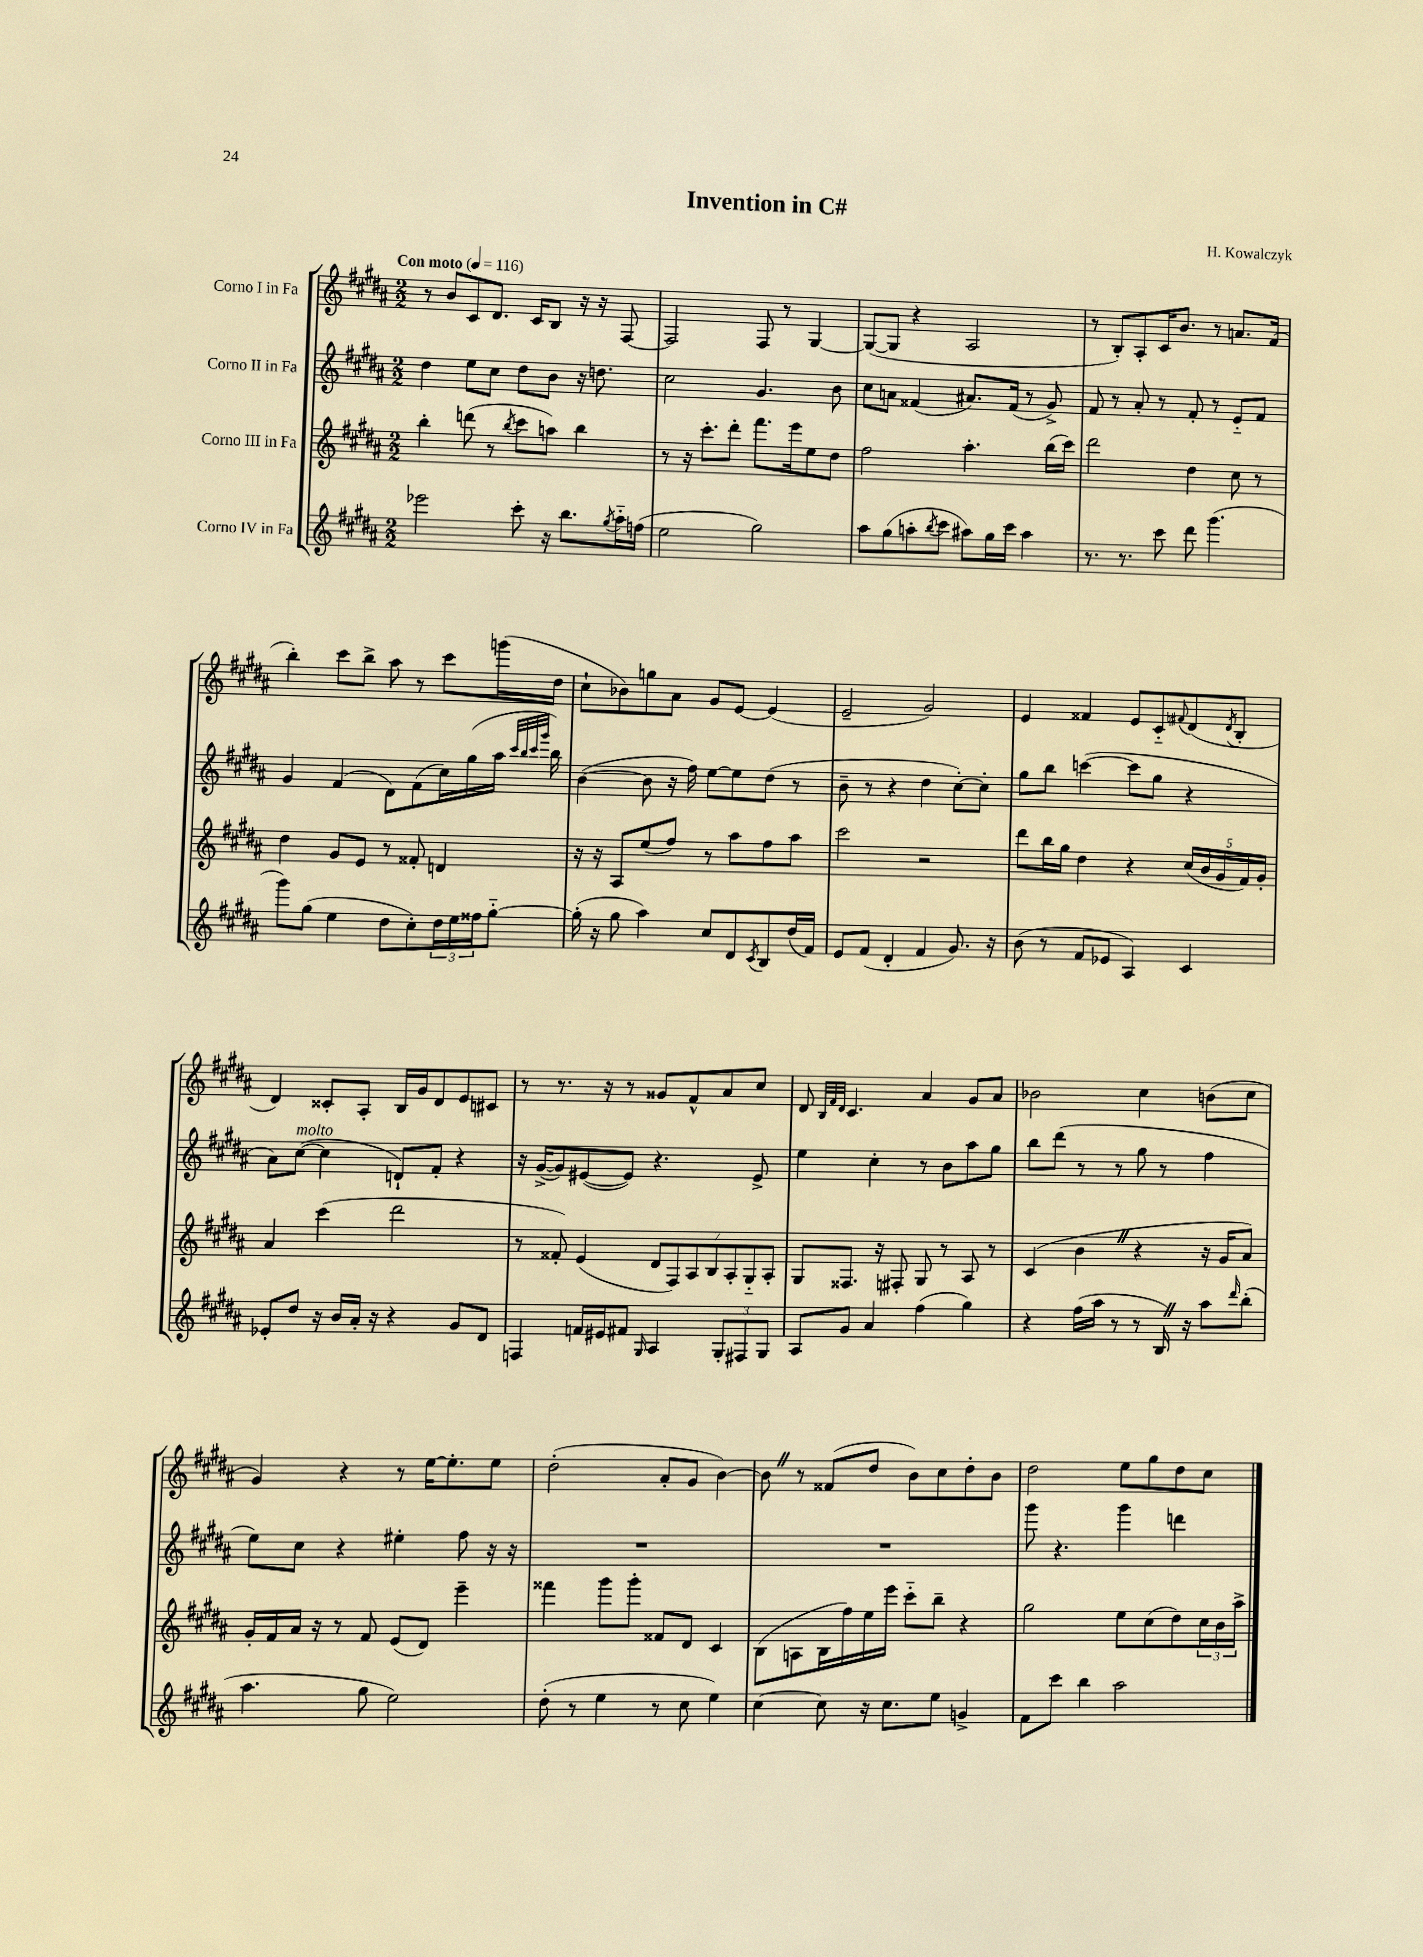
\header { title = "Invention in C#" composer = "H. Kowalczyk" }
<<
\new StaffGroup <<
\new Staff = "s0" \with { instrumentName = "Corno I in Fa" } {
    \clef treble \key b \major \numericTimeSignature \time 2/2 \tempo "Con moto" 4 = 116
    r8 b'8 cis'8 dis'8. cis'16 b8 r16 r16 fis8~ |
    fis2 fis8 r8 gis4~ |
    gis8~( gis8 r4 ais2 |
    r8 b8-.) ais8-. cis'16 b'8. r8 a'8. fis'16( |
    b''4-.) cis'''8 b''8-> ais''8 r8 cis'''8 g'''16( dis''16 |
    cis''8-! bes'8) g''8 ais'8 gis'8 e'8~ e'4( |
    e'2-- gis'2) |
    e'4 fisis'4 e'8 cis'8-_ \appoggiatura { fis'8 } dis'8( \acciaccatura { dis'8 } b8-. |
    dis'4) cisis'8-. ais8-. b16 gis'16 dis'8 e'8 cis'8 |
    r8 r8. r16 r8 gisis'8 fis'8-^ ais'8 cis''8 |
    dis'8 \grace { b32 fis'32 dis'32 } cis'4. ais'4 gis'8 ais'8 |
    bes'2 cis''4 b'8( cis''8 |
    gis'4) r4 r8 e''16~ e''8.-. e''8 |
    dis''2-.( ais'8-. gis'8 b'4~) |
    b'8 \once \override BreathingSign.text = \markup { \musicglyph "scripts.caesura.straight" } \breathe r8 fisis'8( dis''8 b'8) cis''8 dis''8-. b'8 |
    dis''2 e''8 gis''8 dis''8 cis''8 \bar "|." |
}
\new Staff = "s1" \with { instrumentName = "Corno II in Fa" } {
    \clef treble \key b \major \numericTimeSignature \time 2/2
    dis''4 e''8 cis''8 dis''8 b'8 r16 d''8. |
    cis''2 gis'4. b'8 |
    cis''8 a'8 fisis'4( ais'8.) fisis'16( r8 gis'8->) |
    fis'8 r8 ais'8-. r8 fis'8-. r8 e'8-_ fis'8 |
    gis'4 fis'4( dis'8) fis'8( cis''16) gis''16( ais''16 \grace { cis'''32 b''32 cis'''32 gis'''32 } b''16) |
    b'4~( b'8 r16 fis''16) e''8~ e''8 dis''8( r8 |
    b'8-- r8 r4 dis''4 cis''8~-.) cis''8-. |
    gis''8 b''8 c'''4~( c'''8 gis''8 r4 |
    ais'8) cis''8~^\markup { \italic "molto" }( cis''4 d'8-!) fis'8-. r4 |
    r16 gis'16~->( gis'8) eis'8~( eis'8) r4. eis'8-> |
    e''4 cis''4-. r8 b'8 ais''8 gis''8 |
    b''8 dis'''8( r8 r8 gis''8 r8 fis''4 |
    e''8) cis''8 r4 eis''4-. fis''8 r16 r16 |
    R1 |
    R1 |
    gis'''8 r4. gis'''4 d'''4 \bar "|." |
}
\new Staff = "s2" \with { instrumentName = "Corno III in Fa" } {
    \clef treble \key b \major \numericTimeSignature \time 2/2
    b''4-. d'''8( r8 \acciaccatura { b''8 } cis'''8 a''8) b''4 |
    r8 r16 cis'''8.-. dis'''8-. fis'''8. e'''16 e''8 dis''8 |
    fis''2 ais''4.-. b''16( cis'''16) |
    dis'''2 dis''4 cis''8 r8 |
    dis''4 gis'8 e'8 r8 fisis'8-. d'4 |
    r16 r16 ais8 e''8( fis''8) r8 ais''8 fis''8 ais''8 |
    cis'''2 r2 |
    dis'''8 b''16 gis''16 dis''4 r4 \tuplet 5/4 { cis''16( b'16 gis'16 fis'16) gis'16-. } |
    ais'4 cis'''4( dis'''2 |
    r8 fisis'8-.) e'4( \tuplet 7/4 { dis'8 fis8) ais8 b8 ais8-. gis8-_ ais8-. } |
    gis8 fisis8. r16 fis8-. gis8 r8 ais8 r8 |
    cis'4( b'4 \once \override BreathingSign.text = \markup { \musicglyph "scripts.caesura.straight" } \breathe r4 r16 gis'16 ais'8) |
    gis'16-. fis'16 ais'16 r16 r8 fis'8 e'8( dis'8) e'''4-- |
    fisis'''4 gis'''8 gis'''8-. fisis'8 dis'8 cis'4 |
    b8( a8 b16 fis''16) e''16 e'''16 cis'''8-_ b''8-- r4 |
    gis''2 e''8 cis''8( dis''8) \tuplet 3/2 { cis''16 b'16 ais''16-> } \bar "|." |
}
\new Staff = "s3" \with { instrumentName = "Corno IV in Fa" } {
    \clef treble \key b \major \numericTimeSignature \time 2/2
    ees'''2 cis'''8-. r16 b''8. \acciaccatura { gis''8 } ais''16-_ f''16( |
    e''2 gis''2) |
    ais''8 gis''8( a''8-. \acciaccatura { b''8 } cis'''8 ais''8) gis''16 cis'''16 ais''4 |
    r8. r8. cis'''8 dis'''8 gis'''4.( |
    gis'''8) gis''8( e''4 dis''8 cis''8-.) \tuplet 3/2 { dis''16 e''16 fisis''16 } gis''8~-_ |
    gis''16-.( r16 gis''8 ais''4) cis''8 dis'8 \acciaccatura { cis'8 } b8 dis''16( fis'16) |
    e'8 fis'8( dis'4-. fis'4 gis'8.) r16 |
    b'8( r8 fis'8 ees'8 ais4) cis'4 |
    ees'8-. dis''8 r16 b'16 ais'16-. r16 r4 gis'8 dis'8 |
    f4 f'16 eis'16 fis'8 \grace { gis16 } ais4 \tuplet 3/2 { gis8-. fis8 gis8 } |
    ais8 gis'8 ais'4 fis''4( gis''4) |
    r4 fis''16( ais''16 r8 r8 b16) \once \override BreathingSign.text = \markup { \musicglyph "scripts.caesura.straight" } \breathe r16 ais''8 \grace { dis'''16 } b''8-.( |
    ais''4. gis''8 e''2) |
    dis''8-.( r8 e''4 r8 cis''8 e''4) |
    cis''4~ cis''8 r16 cis''8. e''8 g'4-> |
    fis'8 cis'''8 b''4 ais''2 \bar "|." |
}
>>
>>
\layout { \context { \Score \remove "Bar_number_engraver" } }
